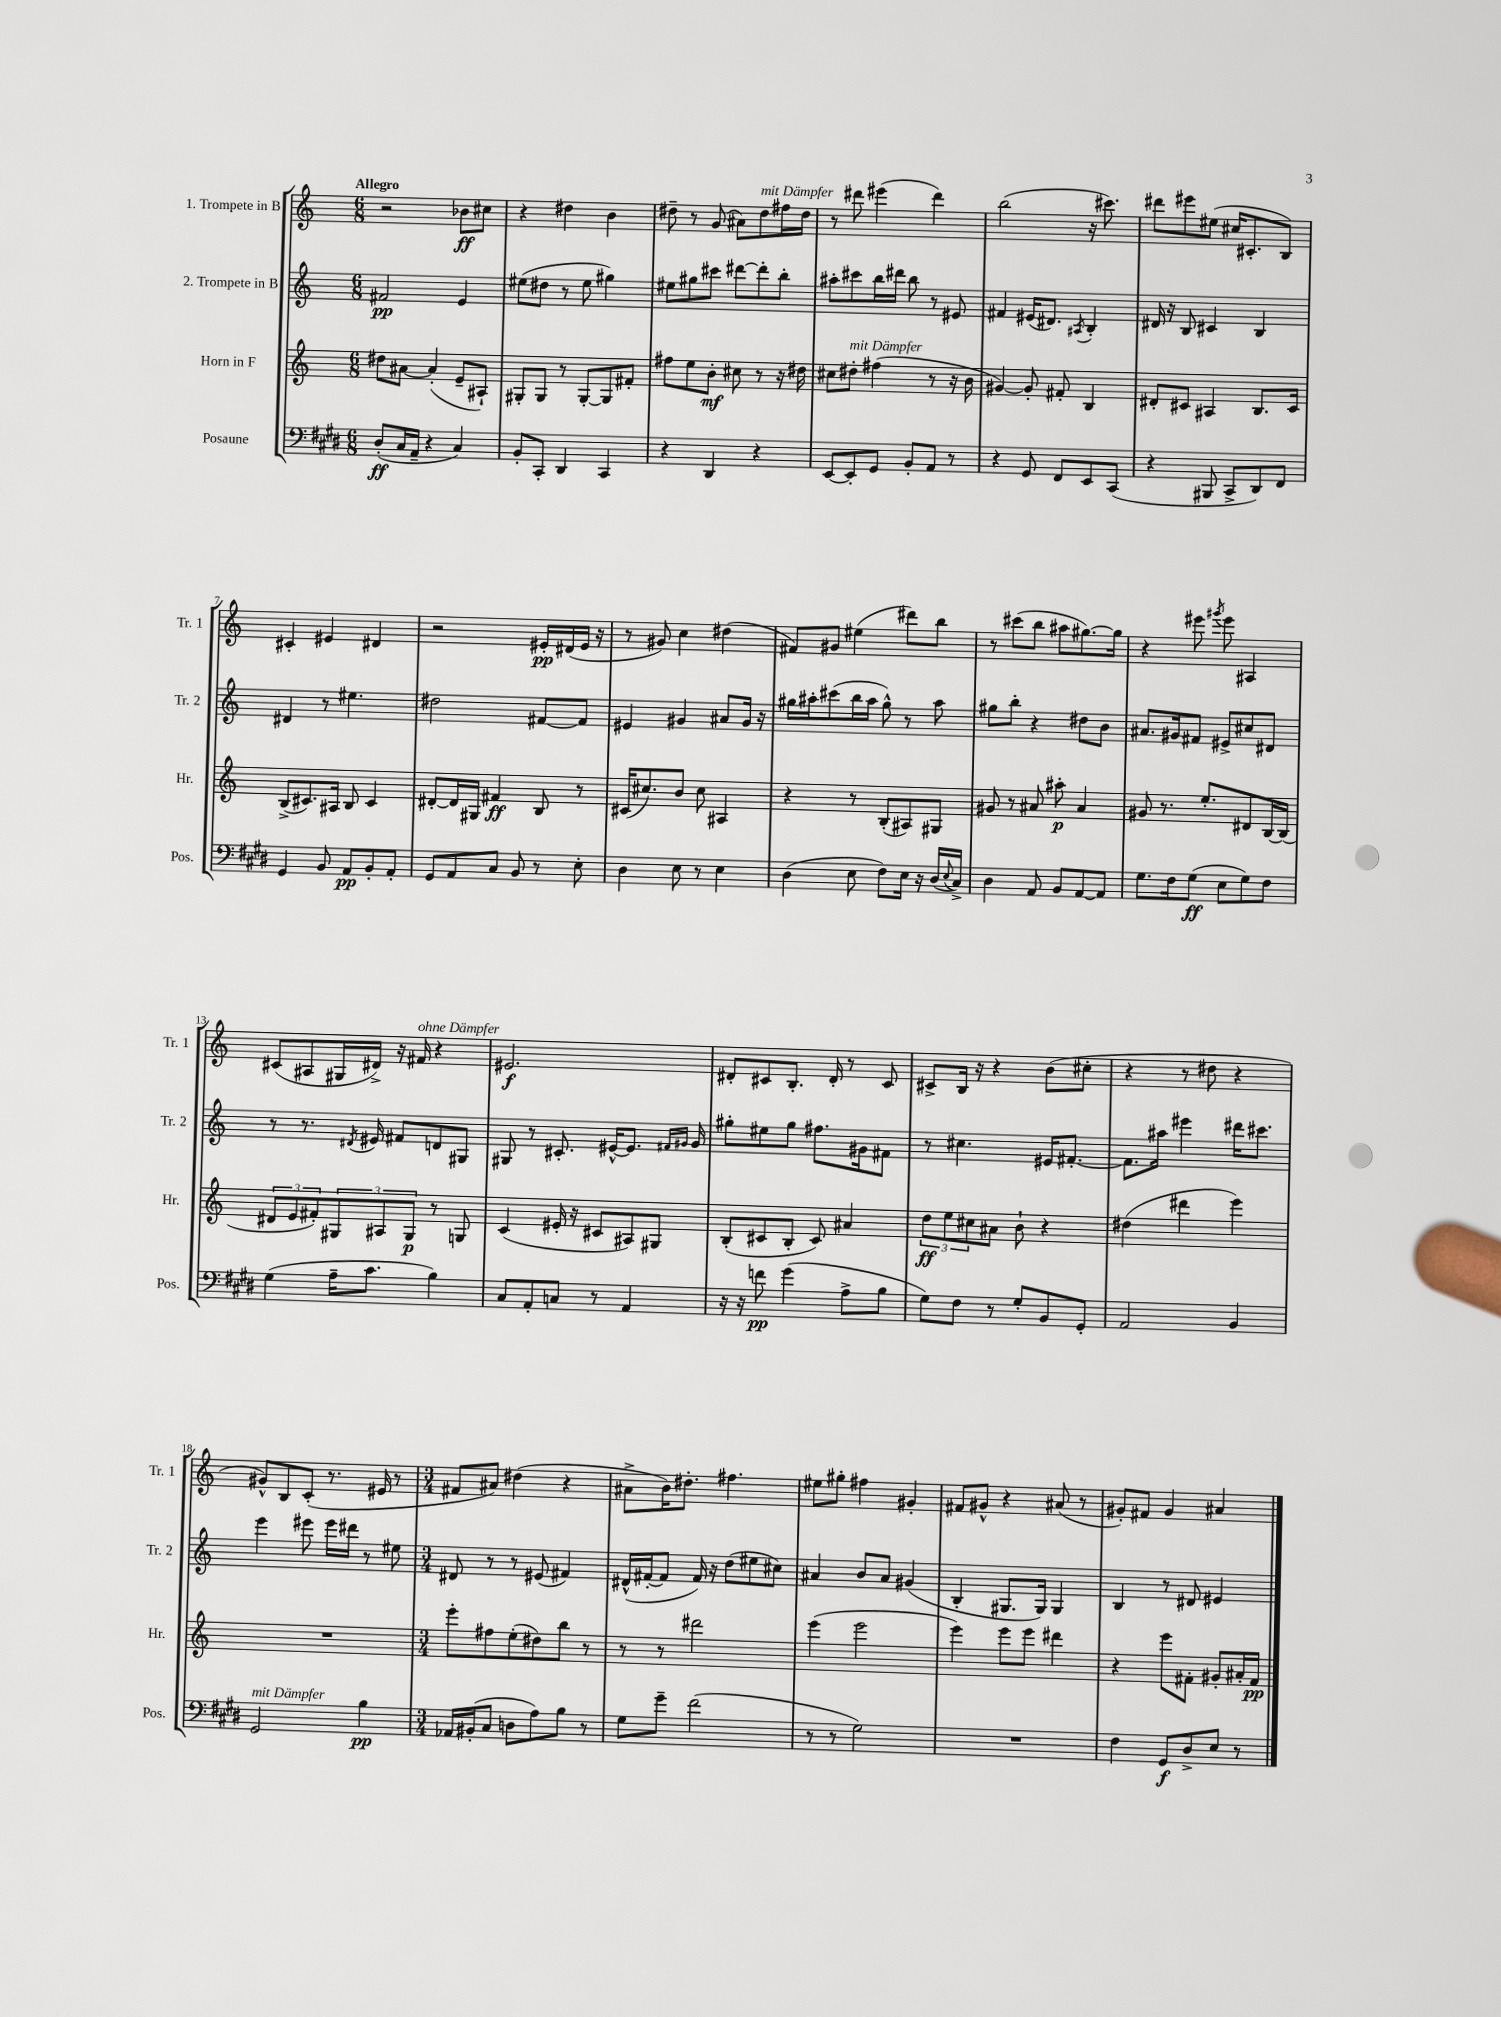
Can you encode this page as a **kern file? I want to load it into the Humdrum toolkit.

**kern	**dynam	**kern	**dynam	**kern	**dynam	**kern	**dynam
*part4	*part4	*part3	*part3	*part2	*part2	*part1	*part1
*staff4	*staff4	*staff3	*staff3	*staff2	*staff2	*staff1	*staff1
*I"Posaune	*	*I"Horn in F	*	*I"2. Trompete in B	*	*I"1. Trompete in B	*
*I'Pos.	*	*I'Hr.	*	*I'Tr. 2	*	*I'Tr. 1	*
*clefF4	*	*clefG2	*	*clefG2	*	*clefG2	*
*k[f#c#g#d#]	*	*k[]	*	*k[]	*	*k[]	*
*M6/8	*	*M6/8	*	*M6/8	*	*M6/8	*
=1	=1	=1	=1	=1	=1	=1	=1
!	!	!	!	!	!	!LO:TX:a:B:t=Allegro	!
(8D#'/L	ff	8dd#X\L	.	2f#X/	pp	2r	.
16C#/L	.	[8a#X\J	.	.	.	.	.
16AA~/JJ	.	.	.	.	.	.	.
4r	.	(4a#'/]	.	.	.	.	.
4C#/)	.	8e~/L	.	4e/	.	8b-X\L	ff
.	.	8A#X`/J)	.	.	.	8cc#X\J	.
=2	=2	=2	=2	=2	=2	=2	=2
8BB'/L	.	8G#X'/L	.	(8ee#X\L	.	4r	.
8CC#'/J	.	8G#/J	.	8dd#X\J	.	.	.
4DD#/	.	8r	.	8r	.	4dd#X\	.
.	.	[8G#'/L	.	8ee#\	.	.	.
4CC#/	.	8G#/]	.	4gg#X\)	.	4b\	.
.	.	8f#X'/J	.	.	.	.	.
=3	=3	=3	=3	=3	=3	=3	=3
4r	.	8ff#X\L	.	8ee#X\L	.	8dd#X~\	.
.	.	8ee\	.	8gg#X\	.	8r	.
4DD#/	.	8b'\J	mf	8ccc#X\J	.	(8g/	.
.	.	8cc#X\	.	[8ddd#X\L	.	8a#X\L)	.
!	!	!	!	!	!	!LO:TX:a:i:t=mit Dämpfer	!
4r	.	8r	.	8ddd#'\]	.	8dd#\	.
.	.	16r	.	8bb'\J	.	16ff#X\L	.
.	.	16dd#X\	.	.	.	16dd#\JJ	.
=4	=4	=4	=4	=4	=4	=4	=4
[8EE/L	.	8cc#X\L	.	8aa#X'\L	.	8r	.
!	!	!LO:TX:a:i:t=mit Dämpfer	!	!	!	!	!
8EE'/]	.	8dd#X'\J	.	8ccc#X\	.	8ddd#X\	.
8GG#/J	.	(4ff#X\	.	16bb\L	.	(4eee#X\	.
.	.	.	.	16ddd#X\JJ	.	.	.
8BB'/L	.	.	.	8bb\	.	.	.
8AA/J	.	8r	.	8r	.	4ddd#\)	.
8r	.	16r	.	8e#X/	.	.	.
.	.	16b\	.	.	.	.	.
=5	=5	=5	=5	=5	=5	=5	=5
4r	.	[4g#X/)	.	4f#X/	.	(2bb\	.
8GG#/	.	8g#'/]	.	(16e#X/KL	.	.	.
.	.	.	.	8.d#X/J)	.	.	.
8FF#/L	.	8f#X'/	.	.	.	.	.
.	.	.	.	8qA#X/	.	.	.
8EE/	.	4B/	.	4B'/	.	16r	.
.	.	.	.	.	.	8.ccc#X\)	.
(8CC#/J	.	.	.	.	.	.	.
=6	=6	=6	=6	=6	=6	=6	=6
4r	.	8d#X'/L	.	16d#X/	.	8ddd#X\L	.
.	.	.	.	16r	.	.	.
.	.	8c#X/J	.	8B/	.	8eee#X\	.
8BBB#X/	.	4A#X/	.	4c#X/	.	(8ee#X\J	.
8CC#^/L	.	.	.	.	.	16cc#X/KL	.
.	.	.	.	.	.	8.c#X'/	.
8DD#/)	.	8.B/L	.	4B/	.	.	.
8FF#/J	.	.	.	.	.	8B/J)	.
.	.	16c#/Jk	.	.	.	.	.
!!LO:LB:g=z
=7	=7	=7	=7	=7	=7	=7	=7
4GG#/	.	(8B^/L	.	4d#X/	.	4c#X'/	.
.	.	8.c#X/)	.	.	.	.	.
8BB/	.	.	.	8r	.	4e#X/	.
.	.	16A#X/Jk	.	.	.	.	.
8AA/L	pp	8B/	.	4.ee#X\	.	.	.
8BB'/	.	4c#/	.	.	.	4d#X/	.
8AA'/J	.	.	.	.	.	.	.
=8	=8	=8	=8	=8	=8	=8	=8
8GG#/L	.	[8d#X'/L	.	2dd#X\	.	2r	.
8AA/	.	16d#/L]	.	.	.	.	.
.	.	16G#X/JJ	.	.	.	.	.
8C#/J	.	4f#X/	ff	.	.	.	.
8BB/	.	.	.	.	.	.	.
8r	.	8B/	.	[8f#X/L	.	16e#X'/LL	pp
.	.	.	.	.	.	(16d#X/	.
8E'\	.	8r	.	8f#/J]	.	16e#/JJ	.
.	.	.	.	.	.	16r	.
=9	=9	=9	=9	=9	=9	=9	=9
4D#\	.	(16c#X/KL	.	4e#X/	.	8r	.
.	.	8.cc#X/)	.	.	.	.	.
.	.	.	.	.	.	8g#X/)	.
8E\	.	8b/J	.	4g#X/	.	4cc\	.
8r	.	8cc#\	.	.	.	.	.
4E\	.	4A#X/	.	8a#X/L	.	(4dd#X\	.
.	.	.	.	16g#/Jk	.	.	.
.	.	.	.	16r	.	.	.
=10	=10	=10	=10	=10	=10	=10	=10
(4D#\	.	4r	.	16gg#X\LL	.	8f#X/L)	.
.	.	.	.	16aa#X'\J	.	.	.
.	.	.	.	(8ccc#X\	.	8g#X/J	.
8E\	.	8r	.	16bb\L	.	(4ee#X\	.
.	.	.	.	16aa#\JJ	.	.	.
8F#\L)	.	(8B'/L	.	8gg#^^\)	.	.	.
16E\Jk	.	8A#X/)	.	8r	.	8ddd#X\L)	.
16r	.	.	.	.	.	.	.
(16D#/LL	.	8G#X/J	.	8aa#\	.	8bb\J	.
8qqE/	.	.	.	.	.	.	.
16C#^/JJ)	.	.	.	.	.	.	.
=11	=11	=11	=11	=11	=11	=11	=11
4D#\	.	8g#X/	.	8gg#X\L	.	8r	.
.	.	8r	.	8bb'\J	.	(8ccc#X\L	.
8AA/	.	8a#X/	.	4r	.	8bb\J	.
8BB/L	.	8aa#X'\	p	.	.	8aa#X\L	.
[8AA/	.	4a#/	.	8dd#X\L	.	[8.gg#X\)	.
8AA/J]	.	.	.	8b\J	.	.	.
.	.	.	.	.	.	16gg#\Jk]	.
=12	=12	=12	=12	=12	=12	=12	=12
8.G#\L	.	8g#X/	.	8.a#X/L	.	4r	.
.	.	8.r	.	.	.	.	.
16F#\k	.	.	.	16g#X/k	.	.	.
(8G#\J	ff	.	.	8f#X/J	.	8eee#X\	.
.	.	8.ee'/L	.	.	.	.	.
.	.	.	.	.	.	8qggg#X/	.
8E\L	.	.	.	8e#X^/L	.	8eee#\	.
8G#\)	.	8d#X/	.	8cc#X/	.	4A#X/	.
8F#\J	.	[16B/L	.	8d#X/J	.	.	.
.	.	(16B/JJ]	.	.	.	.	.
!!LO:LB:g=z
=13	=13	=13	=13	=13	=13	=13	=13
(4G#\	.	12d#X/L	.	8r	.	(8c#X/L	.
.	.	12e/	.	.	.	.	.
.	.	.	.	8.r	.	8A#X/	.
.	.	12f#X'/)	.	.	.	.	.
16A~\KL	.	12G#X/	.	.	.	16G#X/L	.
.	.	.	.	8qd#X/	.	.	.
8.c#\J	.	.	.	16e#X/	.	16d#X^/JJ)	.
.	.	12A#X/	.	.	.	.	.
.	.	.	.	8f#X/L	.	16r	.
.	.	12G#/J	p	.	.	.	.
!	!	!	!	!	!	!LO:TX:a:i:t=ohne Dämpfer	!
.	.	.	.	.	.	16f#X/	.
4B\)	.	8r	.	8dn/	.	4r	.
.	.	8Gn/	.	8G#X/J	.	.	.
=14	=14	=14	=14	=14	=14	=14	=14
8C#/L	.	(4c/	.	8G#X/	.	2.e#X/	f
8AA'/	.	.	.	8r	.	.	.
8Cn/J	.	16e#X'/	.	8.c#X'/	.	.	.
.	.	16r	.	.	.	.	.
8r	.	8c#X/L	.	.	.	.	.
.	.	.	.	[16e#X^^/KL	.	.	.
4AA/	.	8A#X/)	.	8.e#/J]	.	.	.
.	.	8G#X/J	.	.	.	.	.
.	.	.	.	16qqf#X/LL	.	.	.
.	.	.	.	16qqg#X/JJ	.	.	.
.	.	.	.	16g#/	.	.	.
=15	=15	=15	=15	=15	=15	=15	=15
16r	.	(8B'/L	.	8gg#X'\L	.	8d#X'/L	.
16r	.	.	.	.	.	.	.
8fn\	pp	8c#X/	.	8ee#X\	.	8c#X/	.
(4g#\	.	8B'/J	.	8gg#\J	.	8.B'/J	.
.	.	8c#/)	.	8.ff#X\L	.	.	.
.	.	.	.	.	.	16d#'/	.
8A^\L	.	4a#X/	.	.	.	8r	.
.	.	.	.	16g#X\k	.	.	.
8B\J	.	.	.	8f#X\J	.	8c#/	.
=16	=16	=16	=16	=16	=16	=16	=16
8G#\L)	.	12dd\L	ff	8r	.	8c#X^/L	.
.	.	12ee\	.	.	.	.	.
8F#\J	.	.	.	4.cc#X\	.	16B/Jk	.
.	.	12cc#X\	.	.	.	.	.
.	.	.	.	.	.	16r	.
8r	.	8a#X\J	.	.	.	4r	.
8G#'/L	.	8b`\	.	.	.	.	.
8BB/	.	4r	.	16e#X/KL	.	(8b\L	.
.	.	.	.	[8.f#X'/J	.	.	.
8GG#'/J	.	.	.	.	.	8cc#X'\J	.
=17	=17	=17	=17	=17	=17	=17	=17
2AA/	.	(4dd#X\	.	8.f#\L]	.	4r	.
.	.	.	.	16aa#X\Jk	.	.	.
.	.	4ddd#X\	.	4eee#X\	.	8r	.
.	.	.	.	.	.	8dd#X\	.
4BB/	.	4eee\)	.	16ddd#X\KL	.	4r	.
.	.	.	.	8.ccc#X\J	.	.	.
!!LO:LB:g=z
=18	=18	=18	=18	=18	=18	=18	=18
!LO:TX:a:i:t=mit Dämpfer	!	!	!	!	!	!	!
2GG#/	.	2.r	.	4eee\	.	8g#X^^/L)	.
.	.	.	.	.	.	8B/	.
.	.	.	.	8eee#X\	.	(8c'/J	.
.	.	.	.	16eee#\LL	.	8.r	.
.	.	.	.	16ddd#X\JJ	.	.	.
4B\	pp	.	.	8r	.	.	.
.	.	.	.	.	.	16e#X/	.
.	.	.	.	8ee#X\	.	8r	.
=19	=19	=19	=19	=19	=19	=19	=19
*M3/4	*	*M3/4	*	*M3/4	*	*M3/4	*
16AA-X/LL	.	8eee'\L	.	8d#X/	.	8f#X/L	.
(16BB#X'/J	.	.	.	.	.	.	.
8C#/J	.	8ff#X\	.	8r	.	8a#X/J)	.
8Dn\L	.	(8ee'\	.	8r	.	(4dd#X\	.
8A\)	.	8dd#X\)	.	(8e#X/	.	.	.
8B\J	.	8bb\J	.	4f#X/)	.	4r	.
8r	.	8r	.	.	.	.	.
=20	=20	=20	=20	=20	=20	=20	=20
8G#\L	.	8r	.	(16d#X^^/LL	.	8a#X^\L	.
.	.	.	.	[16f#X'/J	.	.	.
8g#~\J	.	8r	.	8f#/J]	.	16b\K)	.
.	.	.	.	.	.	8.dd#X'\J	.
(2f#\	.	2ddd#X\	.	16f#/)	.	.	.
.	.	.	.	16r	.	.	.
.	.	.	.	(8dd\L	.	4.ff#X\	.
.	.	.	.	8ee#X\	.	.	.
.	.	.	.	8cc#X\J)	.	.	.
=21	=21	=21	=21	=21	=21	=21	=21
8r	.	(4eee\	.	4a#X/	.	8ee#X\L	.
8r	.	.	.	.	.	8gg#X'\J	.
2G#\)	.	2eee\	.	8b/L	.	4ff#X\	.
.	.	.	.	8a#/J	.	.	.
.	.	.	.	(4g#X/	.	4g#X'/	.
=22	=22	=22	=22	=22	=22	=22	=22
2.r	.	4eee\)	.	4B'/	.	8f#X/L	.
.	.	.	.	.	.	8g#X^^/J	.
.	.	8eee\L	.	8.G#X/L	.	4r	.
.	.	8eee\J	.	.	.	.	.
.	.	.	.	16G#/Jk)	.	.	.
.	.	4ddd#X\	.	4G#/	.	(8a#X/	.
.	.	.	.	.	.	8r	.
=23	=23	=23	=23	=23	=23	=23	=23
4F#\	.	4r	.	4B/	.	8g#X'/L)	.
.	.	.	.	.	.	8f#X/J	.
8GG#/L	f	8eee\L	.	8r	.	4g#/	.
8D#^/	.	8f#X'\J	.	8d#X/	.	.	.
8E/J	.	8g#X'/L	.	4e#X/	.	4a#X/	.
8r	.	16a#X'/L	.	.	.	.	.
.	.	16f#/JJ	pp	.	.	.	.
==	==	==	==	==	==	==	==
*-	*-	*-	*-	*-	*-	*-	*-
